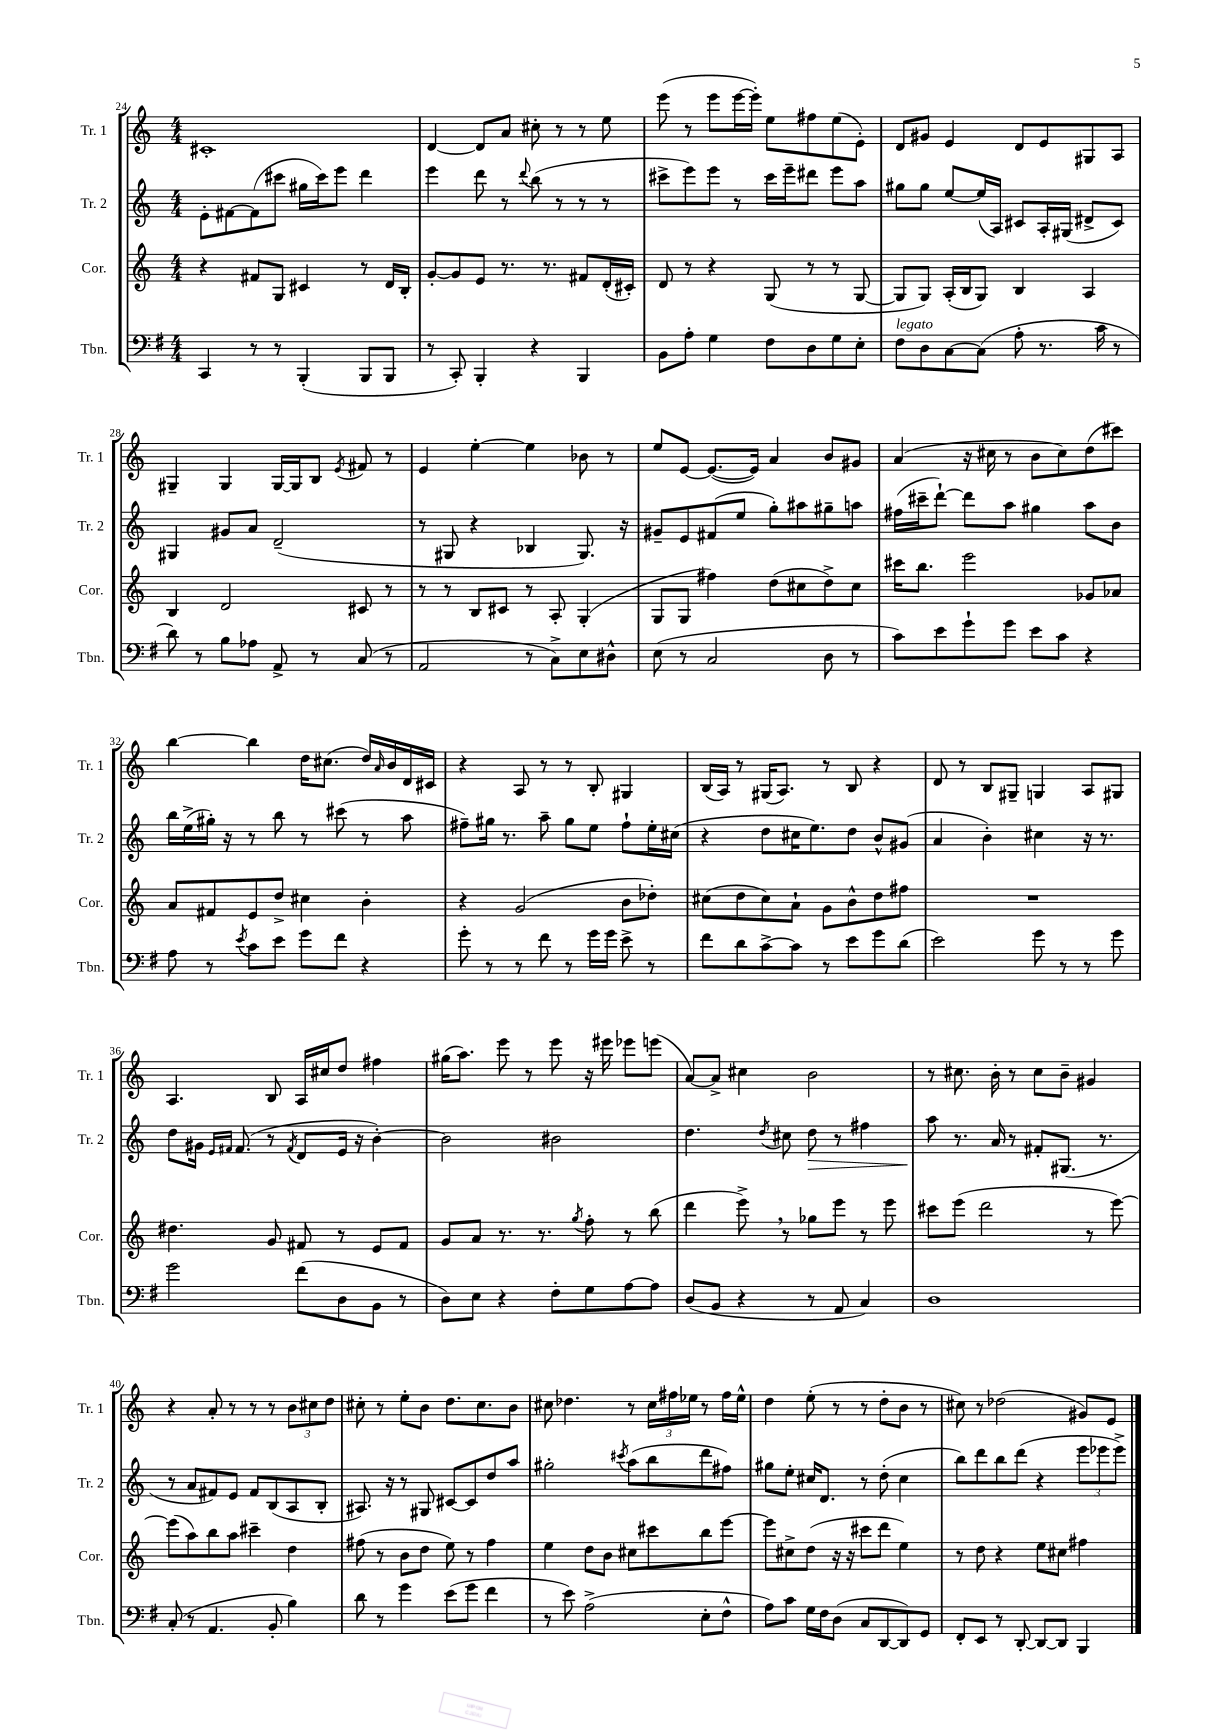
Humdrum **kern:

**kern	**kern	**kern	**kern
*staff4	*staff3	*staff2	*staff1
*clefF4	*clefG2	*clefG2	*clefG2
*k[f#]	*k[]	*k[]	*k[]
*M4/4	*M4/4	*M4/4	*M4/4
4CC	4r	8e'	1c#'
.	.	[8f#	.
8r	8f#	(8f#]	.
8r	8G	8ccc#	.
(4BBB'	4c#	16gg#	.
.	.	16ccc#)	.
.	.	8eee	.
8BBB	8r	4ddd	.
8BBB	16d	.	.
.	16B'	.	.
=	=	=	=
8r	[8g'	4eee	[4d
8CC')	8g]	.	.
4BBB'	8e	8ddd	8d]
.	8.r	8r	8a
.	.	8qqddd	.
4r	.	(8bb	8cc#'
.	8.r	.	.
.	.	8r	8r
4BBB	8f#	8r	8r
.	(16d'	8r	8ee
.	16c#')	.	.
=	=	=	=
8BB	8d	8ccc#^	(8eee
8A'	8r	8eee)	8r
4G	4r	8eee	8eee
.	.	8r	[16eee
.	.	.	16eee'])
8F#	(8G	16ccc#	8ee
.	.	16eee~	.
8D	8r	8ddd#	8ff#
8G	8r	8eee	(8ee
8E'	[8G	8aa	8e')
=	=	=	=
8F#	8G]	8gg#	8d
8D	8G)	8gg#	8g#
[8C	(16A'	[8ee	4e
.	16B	.	.
(8C]	8G)	(16ee]	.
.	.	16A)	.
8A'	4B	8c#	8d
8.r	.	16A'	8e
.	.	(16G#	.
.	4A	8d#^	8G#
16c	.	.	.
8r	.	8c#)	8A
=	=	=	=
8d)	4B	4G#	4G#~
8r	.	.	.
8B	2d	8g#	4G#
8A-	.	8a	.
8AA^	.	(2d~	[16G#
.	.	.	16G#]
8r	.	.	8B
.	.	.	8qe
(8C	8c#	.	8f#
8r	8r	.	8r
=	=	=	=
2AA	8r	8r	4e
.	8r	8G#	.
.	8B	4r	[4ee'
.	8c#	.	.
8r	8r	4B-	4ee]
8C^)	8A'	.	.
8E	(4G'	8.G#)	8b-
8D#^^	.	.	8r
.	.	16r	.
=	=	=	=
(8E	8G	8g#~	8ee
8r	8G	8e	[8e
2C	4ff#)	(8f#	(8.e_
.	.	8ee	.
.	.	.	16e])
.	(8dd	8gg')	4a
.	8cc#	8aa#	.
8D	8dd^)	8gg#~	8b
8r	8cc#	8aa	8g#
=	=	=	=
8c)	16ccc#	(16ff#	(4a
.	8.bb	16ccc#~	.
8e	.	[8ddd`)	.
8g`	2eee	8ddd]	16r
.	.	.	16cc#
8g	.	8aa	8r
8e	.	4gg#	8b
8c	.	.	8cc#)
4r	8g-	8aa	(8dd
.	8a-	8b	8ccc#)
=	=	=	=
8A	8a	16bb	[4bb
.	.	(16ee^	.
8r	8f#	16gg#')	.
.	.	16r	.
8qe	.	.	.
8c	8e	8r	4bb]
8e	8dd^	8bb	.
8g	4cc#	8r	16dd
.	.	.	(8.cc#
8f#	.	(8ccc#	.
4r	4b'	8r	16dd)
.	.	.	16qqa
.	.	.	16b
.	.	8aa	16d
.	.	.	16c#
=	=	=	=
8g'	4r	8ff#~)	4r
8r	.	16gg#	.
.	.	8.r	.
8r	(2g	.	8A
8f#	.	8aa~	8r
8r	.	8gg#	8r
16g	.	8ee	8B'
16g	.	.	.
8e^	8b	8ff#`	4G#
8r	8dd-')	16ee'	.
.	.	(16cc#	.
=	=	=	=
8f#	(8cc#	4r	(16B
.	.	.	16A)
8d	8dd	.	8r
[8c^	8cc#)	8dd	(16G#
.	.	.	8.A)
8c]	8a`	16cc#	.
.	.	8.ee)	.
8r	8g	.	8r
8e	8b^^	8dd	8B
8g	8dd	8b^^	4r
(8d	8ff#	(8g#	.
=	=	=	=
2e)	1r	4a	8d
.	.	.	8r
.	.	4b')	8B
.	.	.	8G#~
8g	.	4cc#	4G
8r	.	.	.
8r	.	16r	8A
.	.	8.r	.
8g	.	.	8G#
=	=	=	=
2g	4.dd#	8dd	4.A
.	.	16g#	.
.	.	16qqe	.
.	.	16qqf#	.
.	.	(8.f#	.
.	8g	8r	8B
.	.	8qf#	.
(8f#	8f#	8d	16A
.	.	.	16cc#
8D	8r	16e	8dd
.	.	16r	.
8BB	8e	[4b')	4ff#
8r	8f#	.	.
=	=	=	=
8D)	8g	2b]	(16gg#
.	.	.	8.aa)
8E	8a	.	.
4r	8.r	.	8eee
.	.	.	8r
.	8.r	.	.
8F#'	.	2b#	8eee
.	8qgg	.	.
8G	8ff'	.	16r
.	.	.	16eee#
[8A	8r	.	8eee-
8A]	(8bb	.	(8eee
=	=	=	=
(8D	4ddd	4.dd	[8a)
8BB	.	.	8a^]
4r	8eee^)	.	4cc#
.	.	8qdd	.
.	8r	8cc#	.
8r	8gg-	8dd	2b
8AA	8eee	8r	.
4C)	8r	4ff#	.
.	8eee	.	.
=	=	=	=
1D	8ccc#	8aa	8r
.	(8eee	8.r	8.cc#
.	2ddd	.	.
.	.	16a	16b'
.	.	8r	8r
.	.	8f#'	8cc#
.	.	(8.G#	8b~
.	8r	.	4g#
.	.	8.r	.
.	[8eee)	.	.
=	=	=	=
(8C'	(8eee]	8r	4r
8r	8aa)	8a	.
4.AA	8bb	8f#)	8a'
.	8aa	8e	8r
.	4ccc#~	8f#	8r
8BB'	.	(8B	8r
4B)	4dd	8A	12b
.	.	.	12cc#
.	.	8B'	.
.	.	.	12dd
=	=	=	=
8d	(8ff#	8.A#)	8cc#'
8r	8r	.	8r
.	.	16r	.
4g	8b	8r	8ee'
.	8dd	8G#	8b
(8e	8ee)	[8c#	8.dd
8g	8r	8c#]	.
.	.	.	8.cc#
4f#	4ff#	8dd	.
.	.	8aa	8b
=	=	=	=
8r	4ee	2gg#'	8cc#
8e)	.	.	4.dd-
(2A^	8dd	.	.
.	8b	.	.
.	.	8qccc#	.
.	8cc#	(8aa	8r
.	8ccc#	8bb	24cc#
.	.	.	24ff#
.	.	.	24ee-
8E'	8bb	8ddd	8r
8F#^^	[8eee	8ff#)	16ff#
.	.	.	16ee-^^
=	=	=	=
8A)	8eee]	8gg#	4dd
8c	8cc#^	8ee'	.
16G	(8dd	16cc#	(8ee'
16F#	.	8.d	.
(8D	16r	.	8r
.	16r	.	.
8C	8ccc#	8r	8r
[8DD	8ddd	(8dd'	8dd'
8DD])	4ee)	4cc#	8b
8GG	.	.	8r
=	=	=	=
8FF#'	8r	8bb)	8cc#)
8EE	8dd	8ddd	8r
8r	4r	8bb	(2dd-
[8DD'	.	(8ddd	.
8DD_	8ee	4r	.
8DD]	8cc#	.	.
4BBB	4ff#	12eee	8g#)
.	.	12eee-	.
.	.	.	8e
.	.	12eee-^)	.
==	==	==	==
*-	*-	*-	*-
